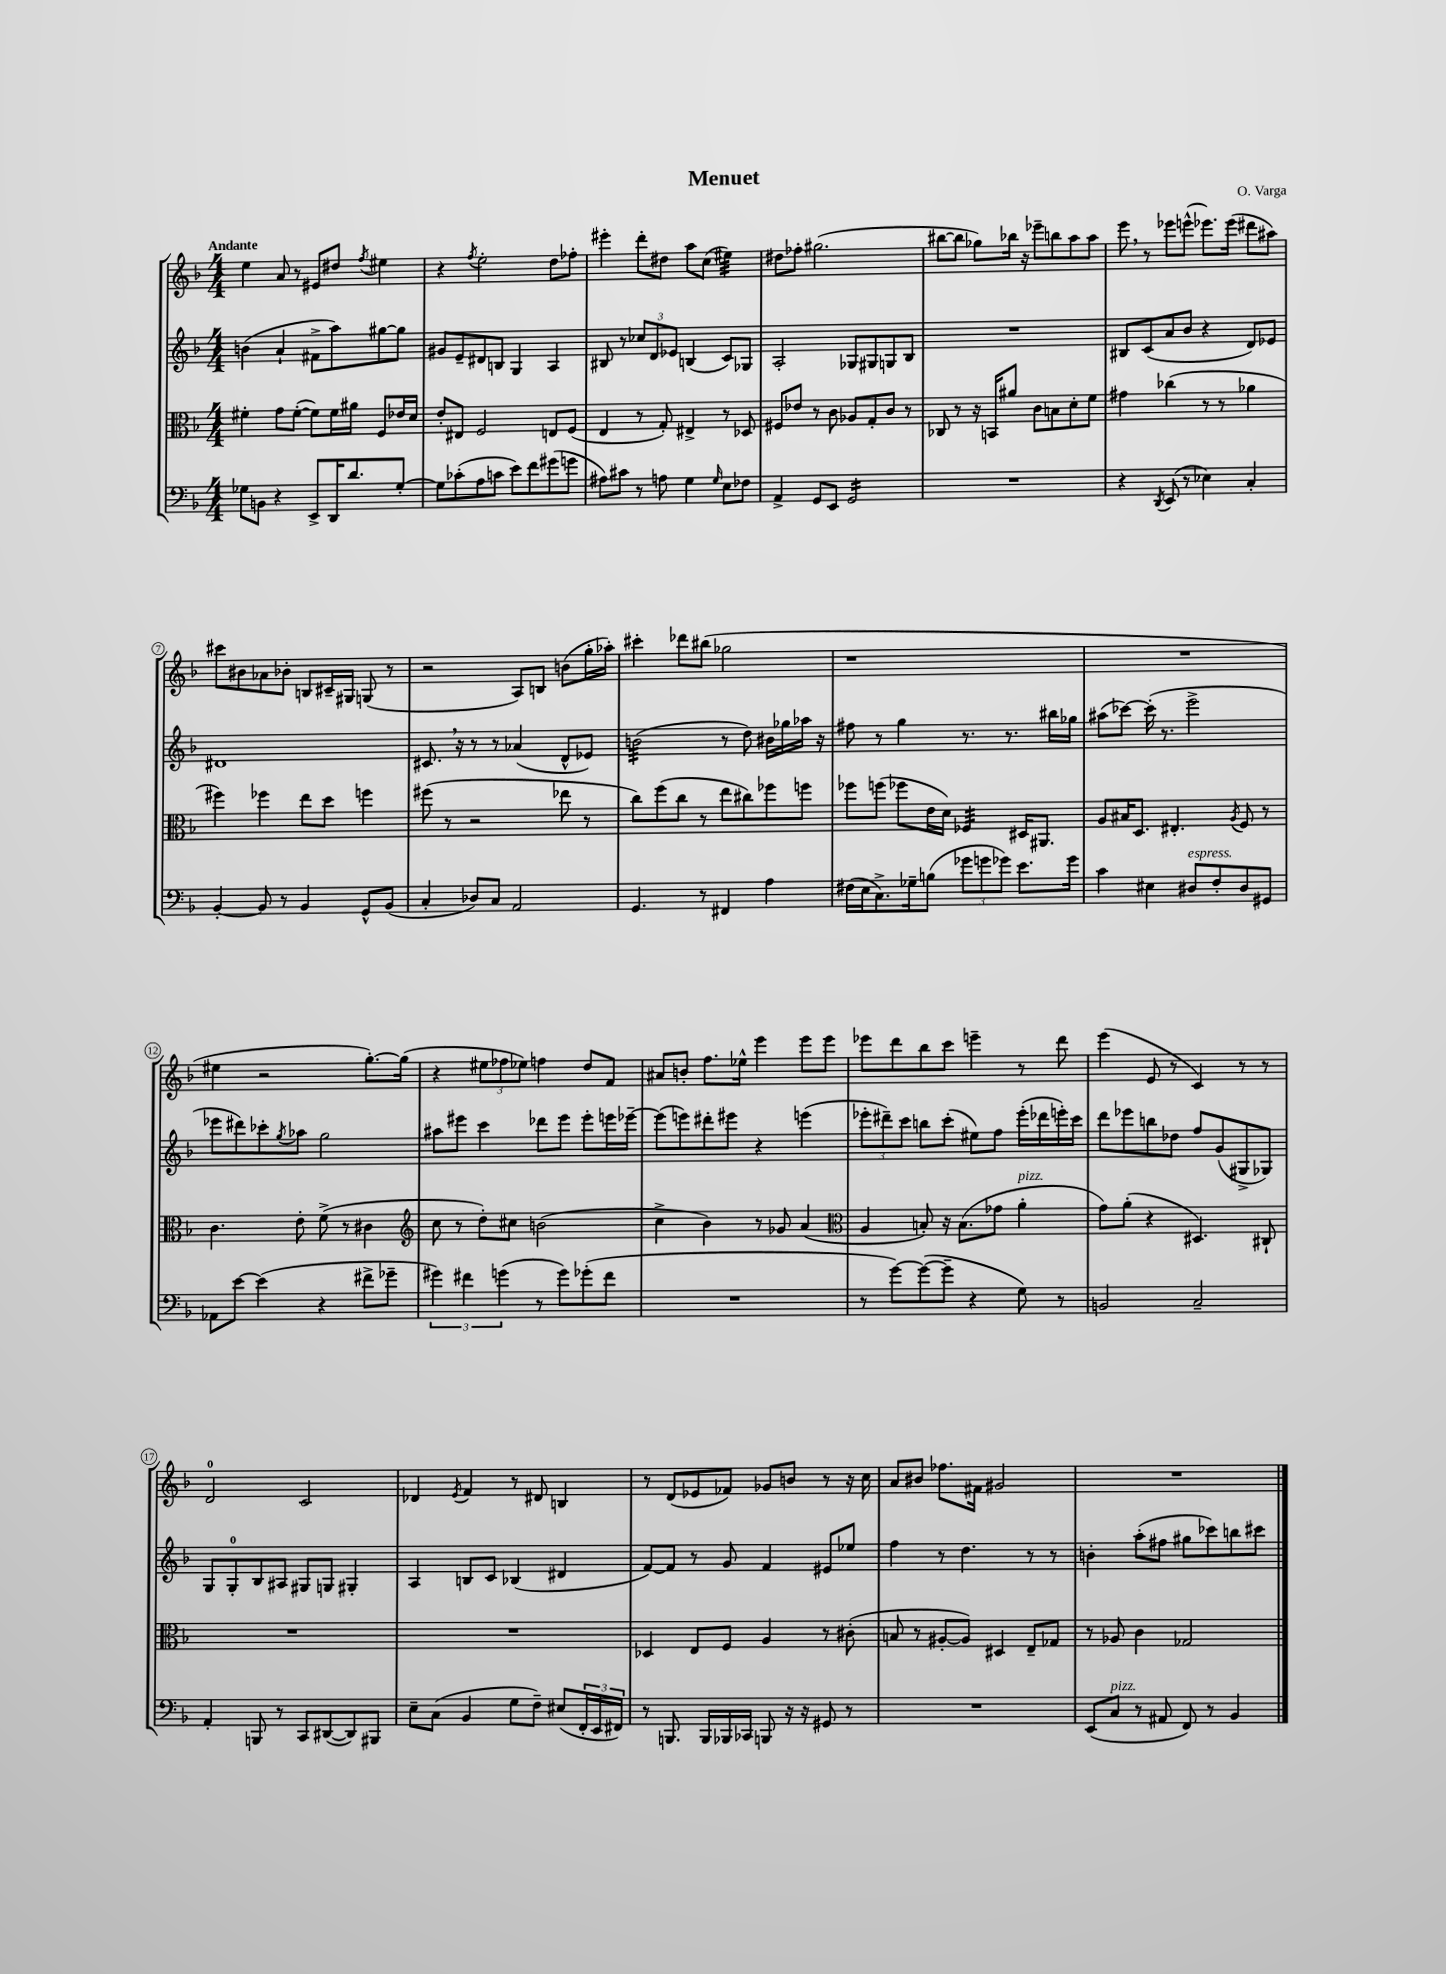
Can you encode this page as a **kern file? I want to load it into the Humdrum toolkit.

**kern	**kern	**kern	**kern
*staff4	*staff3	*staff2	*staff1
*clefF4	*clefC3	*clefG2	*clefG2
*k[b-]	*k[b-]	*k[b-]	*k[b-]
*M4/4	*M4/4	*M4/4	*M4/4
8G-\L	4f#'\	(4b\	4ee\
8BB\J	.	.	.
4r	8g\L	4a`/	8a/
.	([8f#'\J	.	8r
8EE^/L	8f#\]L)	8f#^\L	8e#/L
16DD/K	16f#\L	8aa\)	8dd#/J
8.d/	16a#\JJ	.	.
.	.	.	8qff/
.	8F/L	[8gg#\	4ee#\
[8G-'/J	16e-/L	8gg#\]J	.
.	16d/JJ	.	.
=	=	=	=
8G-\]L	8e'/L	8g#/L	4r
(8c-'\	8E#/J	8e~/	.
.	.	.	8qff/
8A\	2F/	8d#/	2ee'\
8c\J	.	8B/J	.
8e\L)	.	4G/	.
8f\	.	.	.
(8g#\	8E/L	4A/	8dd\L
8g\J	(8F/J	.	8ff-'\J
=	=	=	=
8A#\L)	4E/	8B#/	4eee#'\
8c#\J	.	8r	.
8r	8r	12cc-/L	8ddd'\L
.	.	12d/	.
8A\	8G'/)	.	8dd#\J
.	.	12e-/J	.
4G\	4E#^/	(4B/	8aa\L
.	.	.	(8cc\J
16qqG/	.	.	.
8E\L	8r	8c/L)	4ee#\)
8F-\J	8D-/	8G-/J	.
=	=	=	=
4AA^/	8F#/L	2A'/	8dd#\L
.	8e-/J	.	8ff-'\J
8GG/L	8r	.	(2.gg#\
8EE/J	8c\	.	.
2GG/	8A-/L	8G-/L	.
.	8G'/	8G#/	.
.	8c/J	8G/	.
.	8r	8B-/J	.
=	=	=	=
1r	8C-/	1r	[8bb#\L
.	8r	.	8bb#\]J
.	16r	.	8gg-\L)
.	16BB/LK	.	.
.	8a#/J	.	16bb-\Jk
.	.	.	16r
.	8c\L	.	8eee-~\L
.	8B\	.	8bb\
.	8d'\	.	8aa\
.	8f\J	.	8aa\J
=	=	=	=
4r	4g#\	8B#/L	8eee\
.	.	(8c/	8r
8qDD/	.	.	.
(8EE/	(4cc-\	8a/	8eee-\L
8r	.	8b-/J	(8eee^^\J
4E-\)	8r	4r	8.eee-\L)
.	8r	.	.
.	.	.	(16eee-\Jk
4C'/	4a-\	8d/L)	8ddd#\L
.	.	8e-/J	8aa#\J)
=	=	=	=
[4BB-'/	4ff#\)	1d#	8ccc#\L
.	.	.	8b#\
8BB-/]	4ff-\	.	8a-\
8r	.	.	8b-'\J
4BB-/	8ee\L	.	8B/L
.	8dd\J	.	16c#~/L
.	.	.	16G#/JJ
8GG^^/L	4ff\	.	(8G/
(8BB-/J	.	.	8r
=	=	=	=
4C'/	(8ff#\	8.c#/	2r
.	8r	.	.
.	.	16r	.
8D-/L)	2r	8r	.
8C/J	.	8r	.
2AA/	.	(4a-/	8A/L)
.	.	.	8B/J
.	8ee-\	8d^^/L	(8b\L
.	8r	8e-/J)	16gg'\L
.	.	.	16aa-'\JJ)
=	=	=	=
4.GG/	8cc\L)	(2b\	4ccc#'\
.	(8ff\	.	.
.	8cc\J	.	8ddd-\L
8r	8r	.	(8bb#\J
4FF#/	8ee\L	8r	2gg-\
.	8cc#\)	8dd\)	.
4A\	8ff-\	16b#\LL	.
.	.	16gg-\	.
.	8ff\J	16aa-\JJ	.
.	.	16r	.
=	=	=	=
(16F#\LL	8ff-\L	8ff#\	1r
16E\J	.	.	.
8.C^\)	(8ff\J	8r	.
.	8ff-\L	4gg\	.
16G-~\k	.	.	.
(8B\J	16e\L	.	.
.	16d\JJ)	.	.
12g-\L	4F-/	8.r	.
12g\	.	.	.
12g-\J)	.	.	.
.	.	8.r	.
8.e\L	16D#/LK	.	.
.	8.AA#/J	.	.
.	.	16bb#\LL	.
16g-\Jk	.	16gg-\JJ	.
=	=	=	=
4c\	8A/L	(8aa#\L	1r
.	16B#/K	[8ccc-\J)	.
.	8.D/J	.	.
4E#\	.	(16ccc-'\]	.
.	.	8.r	.
.	4.E#'/	.	.
8D#/L	.	2eee^\	.
8F'/	.	.	.
.	8qA/	.	.
8D#/	8F/	.	.
8GG#/J	8r	.	.
=	=	=	=
8AA-\L	4.c\	8eee-\L	4ee#\
[8e\J	.	8ddd#\)	.
(4e\]	.	8ccc-'\	2r
.	.	8qgg/	.
.	8e'\	8aa-\J	.
4r	(8f^\	2gg\	.
.	8r	.	.
8f#^\L	4c#\	.	[8.gg'\L)
8g-~\J	.	.	.
.	.	.	(16gg\]Jk
=	=	=	=
*	*clefG2	*	*
6g#\)	8cc\	8aa#\L	4r
.	8r	8eee#\J	.
6f#\	.	.	.
.	8dd'\L)	4ccc\	12ee#\L
(6g\	.	.	12ff-\
.	8cc#\J	.	.
.	.	.	12ee-\J)
8r	(2b\	8ddd-\L	4ff\
8g\L)	.	8eee#\J	.
(8g-'\	.	8eee#'\L	8dd/L
8f#\J	.	16eee\L	8f/J
.	.	[16eee-~\JJ	.
=	=	=	=
1r	4cc^\	(8eee-\]L	8a#/L
.	.	8eee\)	8b'/J
.	4b-\)	8ddd#'\	8.ff\L
.	.	8eee#\J	.
.	.	.	16ee-^^\Jk
.	8r	4r	4eee\
.	8g-/	.	.
.	(4a/	(4eee\	8eee\L
.	.	.	8eee\J
=	=	=	=
*	*clefC3	*	*
8r	4A/	12eee-'\L	8eee-\L
.	.	12ddd#~\)	.
[8g\L)	.	.	8ddd\
.	.	12ccc\J	.
(8g\_	8B'/)	8bb\L	8bb-\
8g~\]J	16r	(8ccc'\J	8ccc\J
.	(8.B\L	.	.
4r	.	8ee#\L)	4eee~\
.	8g-\J	8ff\J	.
8G\)	4a'\	(16eee-'\LL	8r
.	.	16ddd-\	.
8r	.	16eee'\)	8ddd\
.	.	16ccc\JJ	.
=	=	=	=
2BB/	8g\L)	8ddd\L	(4eee\
.	(8a'\J	8eee-\	.
.	4r	8bb\	8e/
.	.	8dd-\J	8r
2C~/	4.D#/)	8ff/L	4c/)
.	.	(8g/	.
.	.	8G#^/	8r
.	8C#`/	8G-/J)	8r
=	=	=	=
4AA'/	1r	8G/L	2d/
.	.	8G'/	.
8BBB/	.	8B-/	.
8r	.	8A#/J	.
8CC/L	.	8G#/L	2c/
([8DD#/	.	8G/J	.
8DD#/])	.	4G#'/	.
8BBB#/J	.	.	.
=	=	=	=
8E~\L	1r	4A/	4d-/
(8C\J	.	.	.
.	.	.	8qe/
4BB-/	.	8B/L	4f/
.	.	8c/J	.
8G\L	.	(4B-/	8r
8F~\J)	.	.	8d#/
(8E#/L	.	4d#/	4B/
24FF'/L	.	.	.
24EE/	.	.	.
24FF#/JJ)	.	.	.
=	=	=	=
8r	4D-/	[8f/L)	8r
8.BBB/	.	8f/]J	(8d/L
.	8E/L	8r	8e-/
16BBB/LL	.	.	.
16BBB-/	8F/J	8g/	8f-/J)
16CC-/JJ	.	.	.
8BBB/	4A/	4f/	8g-/L
16r	.	.	8b/J
16r	.	.	.
8GG#/	8r	8e#/L	8r
8r	(8c#'\	8ee-/J	16r
.	.	.	16cc\
=	=	=	=
1r	8B/	4ff\	8a/L
.	8r	.	8b#/J
.	[8A#'/L	8r	8.ff-\L
.	8A#/]J)	4.dd\	.
.	.	.	16f#\Jk
.	4D#/	.	2g#/
.	8E~/L	8r	.
.	8G-/J	8r	.
=	=	=	=
(8EE/L	8r	4b'\	1r
8C/J	8A-/	.	.
8r	4c\	(8aa'\L	.
8AA#/	.	8ff#\J	.
8FF/)	2G-/	8gg#\L	.
8r	.	8ccc-\)	.
4BB-/	.	8bb\	.
.	.	8ccc#\J	.
==	==	==	==
*-	*-	*-	*-
